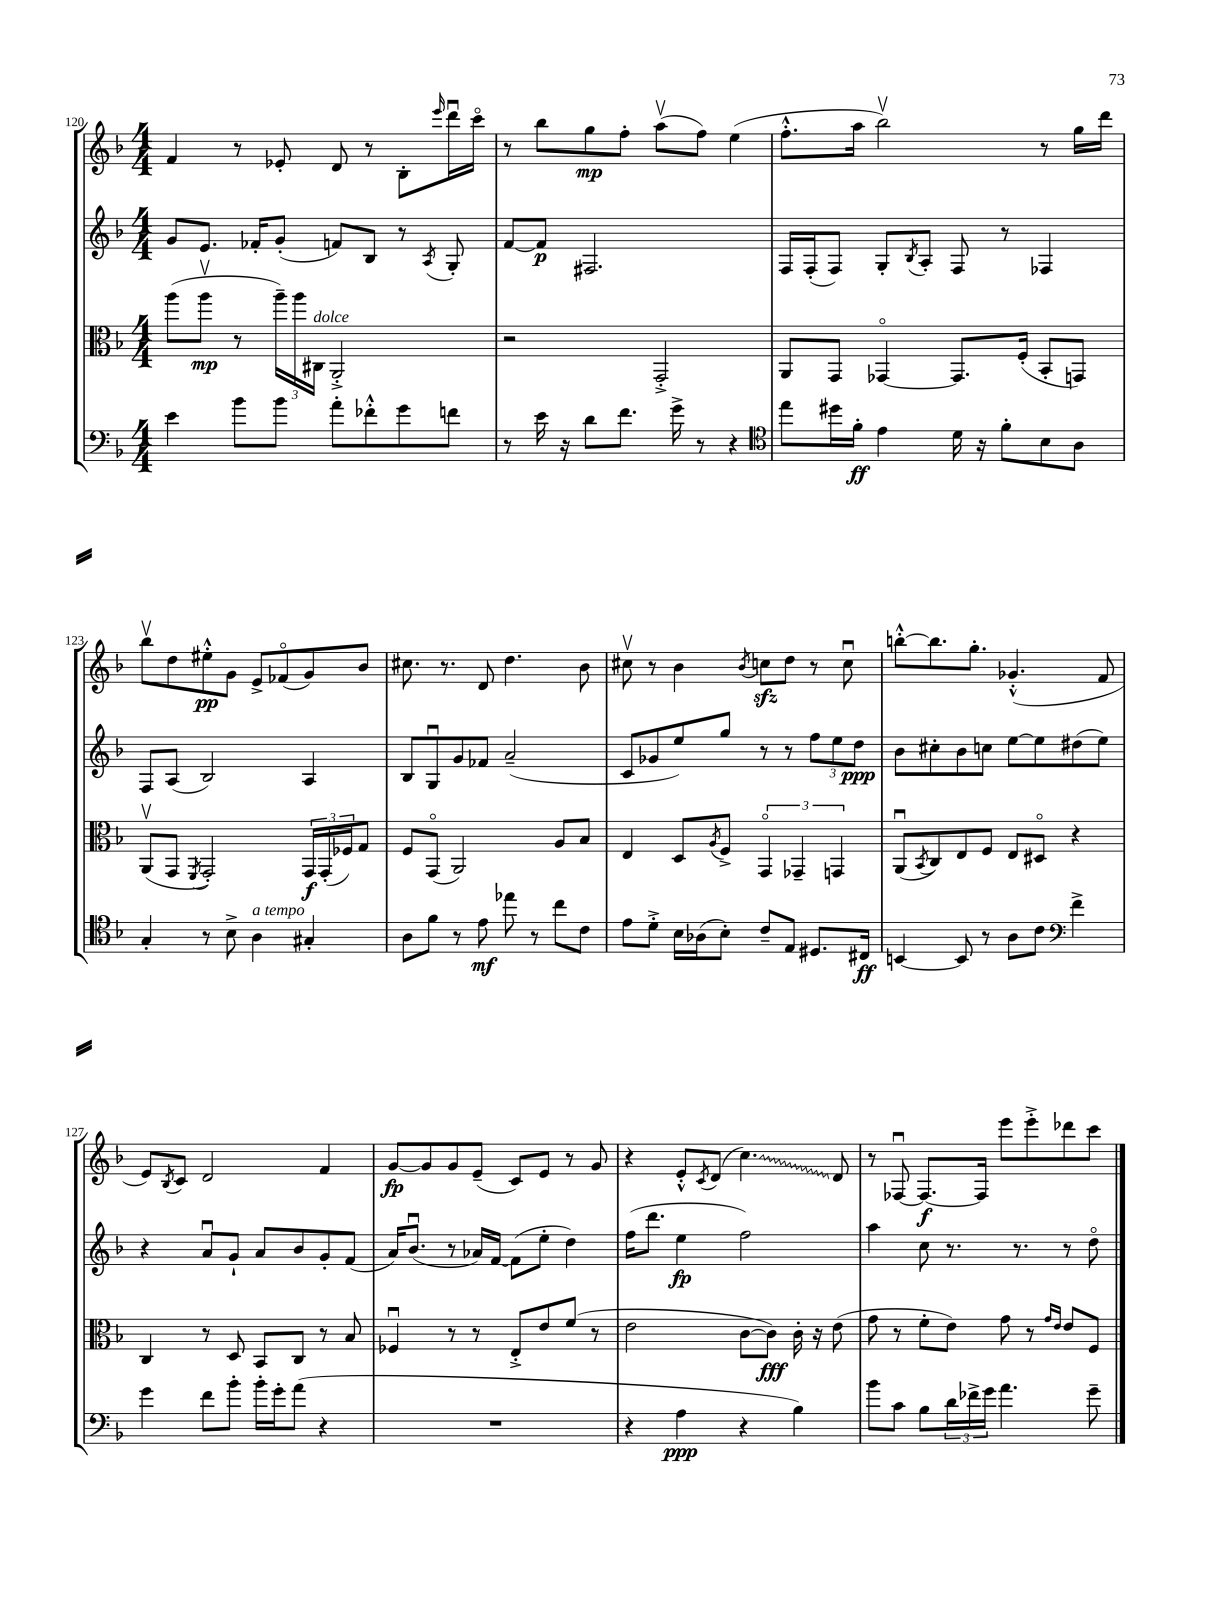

**kern	**kern	**kern	**kern
*staff4	*staff3	*staff2	*staff1
*clefF4	*clefC3	*clefG2	*clefG2
*k[b-]	*k[b-]	*k[b-]	*k[b-]
*M4/4	*M4/4	*M4/4	*M4/4
4e	(8aa	8g	4f
.	8aav	8.e	.
8b-	8r	.	8r
.	.	16f-'	.
8b-	24aa~)	(8g'	8e-'
.	24aa	.	.
.	24C#	.	.
8a'	2AA'^	8f)	8d
8f-'^^	.	8B-	8r
8g	.	8r	8B-'
.	.	8qA	16qqeee
8f	.	8G'	16dddu
.	.	.	16ccco
=	=	=	=
8r	2r	[8f	8r
16e	.	8f]	8bb-
16r	.	.	.
8d	.	2.F#	8gg
8.f	.	.	8ff'
.	2GG'^	.	(8aav
16g^	.	.	.
8r	.	.	8ff)
4r	.	.	(4ee
=	=	=	=
*clefC4	*	*	*
8ee	8AA	16F	8.ff'^^
.	.	(16F'	.
16dd#	8GG	8F)	.
16f'	.	.	16aa
4e	[4GG-o	8G'	2bb-v)
.	.	8qB-	.
.	.	8A'	.
16d	8.GG-]	8F	.
16r	.	.	.
8f'	.	8r	.
.	(16F'	.	.
8B-	8BB-'	4F-	8r
8A	8GG)	.	16gg
.	.	.	16ddd
=	=	=	=
4G'	(8AAv	8F	8bb-v
.	8GG	(8A	8dd
.	8qFF	.	.
8r	2GG')	2B-)	8ee#'^^
8B-^	.	.	8g
4A	.	.	8e^
.	.	.	(8f-o
4G#'	24GG	4A	8g)
.	(24GG'	.	.
.	24F-)	.	.
.	8G	.	8b-
=	=	=	=
8A	8F	8B-	8.cc#
8f	(8GGo	8Gu	.
.	.	.	8.r
8r	2AA)	8g	.
8e	.	8f-	8d
8ee-	.	(2a~	4.dd
8r	.	.	.
8cc	8A	.	.
8c	8B-	.	8b-
=	=	=	=
8e	4E	8c	8cc#v
8d'^	.	8g-	8r
16B-	8D	8ee)	4b-
(16A-	.	.	.
.	8qA	.	.
8B-')	8F^	8gg	.
.	.	.	8qb-
8c~	6GGo	8r	8cc
8E	.	8r	8dd
.	6GG-~	.	.
8.D#	.	12ff	8r
.	6GG	12ee	.
.	.	.	8ccu
.	.	12dd	.
16C#	.	.	.
=	=	=	=
[4BB	(8AAu	8b-	[8bb'^^
.	8qBB-	.	.
.	8C)	8cc#'	8.bb]
8BB]	8E	8b-	.
.	.	.	8.gg'
8r	8F	8cc	.
8A	8E	[8ee	(4.g-'^^
8c	8D#o	8ee]	.
*clefF4	*	*	*
4f^	4r	(8dd#	.
.	.	8ee)	8f
=	=	=	=
4g	4C	4r	8e)
.	.	.	8qB-
.	.	.	8c
8f	8r	8au	2d
8b-'	8D	8g`	.
16b-'	8BB-	8a	.
16g'	.	.	.
(8a	8C	8b-	.
4r	8r	8g'	4f
.	8B-	(8f	.
=	=	=	=
1r	4F-u	16a)	[8g
.	.	(8.b-u	.
.	.	.	8g]
.	8r	8r	8g
.	8r	16a-)	(8e~
.	.	[16f	.
.	8E'^	(8f]	8c)
.	8e	8ee'	8e
.	(8f	4dd)	8r
.	8r	.	8g
=	=	=	=
4r	2e	(16ff	4r
.	.	8.ddd	.
4A	.	4ee	8e'^^
.	.	.	8qc
.	.	.	(8d
4r	[8c	2ff)	4.cc)
.	8c])	.	.
4B-)	16c'	.	.
.	16r	.	.
.	(8e	.	8d
=	=	=	=
8b-	8g	4aa	8r
8c	8r	.	[8F-u
8B-	8f'	8cc	8.F-_
24d	8e)	8.r	.
24f-^	.	.	.
.	.	.	16F-]
24g	.	.	.
4.a	8g	.	8eee
.	.	8.r	.
.	8r	.	8eee'^
.	16qqg	.	.
.	16qqe	.	.
.	8e	8r	8ddd-
8g~	8F	8ddo	8ccc
==	==	==	==
*-	*-	*-	*-
